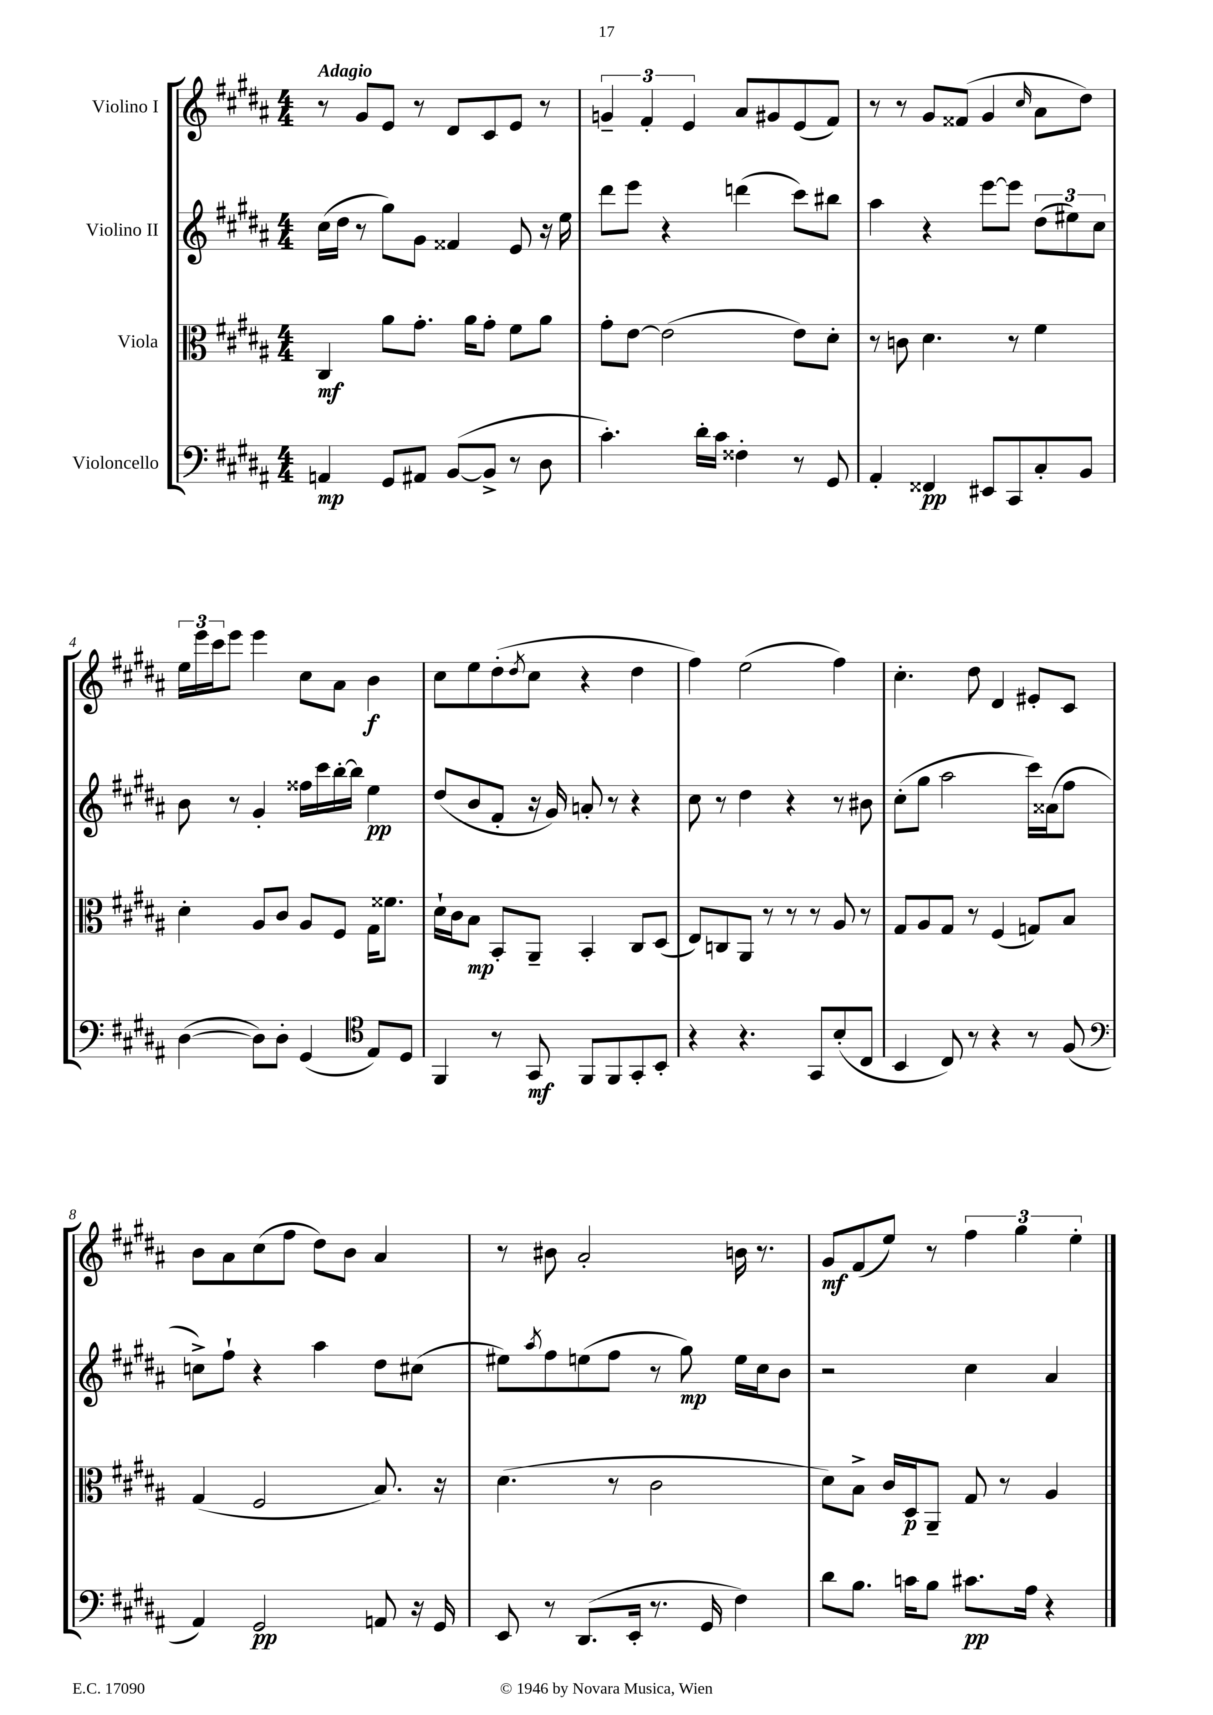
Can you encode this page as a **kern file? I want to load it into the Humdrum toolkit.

**kern	**kern	**kern	**kern
*staff4	*staff3	*staff2	*staff1
*clefF4	*clefC3	*clefG2	*clefG2
*k[f#c#g#d#a#]	*k[f#c#g#d#a#]	*k[f#c#g#d#a#]	*k[f#c#g#d#a#]
*M4/4	*M4/4	*M4/4	*M4/4
4AA/	4C#/	(16cc#\LL	8r
.	.	16dd#\JJ	.
.	.	8r	8g#/L
8GG#/L	8a#\L	8gg#\L)	8e/J
8AA#/J	8.g#'\J	8g#\J	8r
([8BB/L	.	4f##/	8d#/L
.	16a#\LK	.	.
8BB^/]J	8g#'\J	.	8c#/
8r	8f#\L	8e/	8e/J
8D#\	8a#\J	16r	8r
.	.	16ee\	.
=	=	=	=
4.c#'\)	8g#'\L	8ddd#\L	6g~/
.	[8e\J	8eee\J	.
.	.	.	6f#'/
.	(2e\]	4r	.
.	.	.	6e/
16d#'\LL	.	.	.
16c#\JJ	.	.	.
4F##'\	.	(4ddd\	8a#/L
.	.	.	8g#/
8r	8e\L)	8ccc#\L)	(8e/
8GG#/	8d#'\J	8bb#\J	8f#/J)
=	=	=	=
4AA#'/	8r	4aa#\	8r
.	8c\	.	8r
4FF##/	4.d#\	4r	8g#/L
.	.	.	(8f##/J
8EE#/L	.	[8eee\L	4g#/
8CC#/	8r	8eee\]J	.
.	.	.	16qqcc#/
8C#'/	4f#\	(12dd#\L	8a#\L
.	.	12ee#\)	.
8BB/J	.	.	8dd#\J)
.	.	12cc#\J	.
=	=	=	=
([4D#\	4d#'\	8b\	24ee\LL
.	.	.	24eee\
.	.	.	24ccc#\J
.	.	8r	8eee\J
8D#\]L)	8A#/L	4g#'/	4eee\
8D#'\J	8c#/J	.	.
(4GG#/	8A#/L	16ff##\LL	8cc#\L
.	.	16ccc#\	.
.	8F#/J	[16bb'\	8a#\J
.	.	16bb\]JJ	.
*clefC4	*	*	*
8E/L)	16G#\LK	4ee\	4b\
.	8.f##\J	.	.
8D#/J	.	.	.
=	=	=	=
4FF#/	16d#`\LL	(8dd#/L	8cc#\L
.	16c#\J	.	.
.	8B\J	8b/	8ee\
8r	8BB'/L	8f#'/J	(8dd#'\
.	.	.	8qdd#/
8GG#/	8AA#~/J	16r	8cc#\J
.	.	16g#/)	.
8FF#/L	4BB'/	8a'/	4r
8FF#/	.	8r	.
8GG#'/	8C#/L	4r	4dd#\
8BB'/J	(8D#/J	.	.
=	=	=	=
4r	8E/L)	8cc#\	4ff#\)
.	8C/	8r	.
4.r	8AA#/J	4dd#\	(2ee\
.	8r	.	.
.	8r	4r	.
8GG#/L	8r	.	.
(8B'/	8A#/	8r	4ff#\)
8C#/J	8r	8b#\	.
=	=	=	=
4BB/	8G#/L	(8cc#'\L	4.cc#'\
.	8A#/	8gg#\J	.
8C#/)	8G#/J	2aa#\	.
8r	8r	.	8dd#\
4r	(4F#/	.	4d#/
8r	8G/L)	16ccc#\LL)	8e#'/L
.	.	(16a##\J	.
(8F#/	8B/J	8ff#\J	8c#/J
=	=	=	=
*clefF4	*	*	*
4AA#/)	(4G#/	8cc^\L)	8b\L
.	.	8ff#`\J	8a#\
2GG#/	2F#/	4r	(8cc#\
.	.	.	8ff#\J
.	.	4aa#\	8dd#\L)
.	.	.	8b\J
8AA/	8.B/)	8dd#\L	4a#/
16r	.	(8cc#\J	.
16GG#/	16r	.	.
=	=	=	=
8EE/	(4.d#\	8ee#\L)	8r
.	.	8qaa#/	.
8r	.	8ff#\	8b#\
(8.DD#/L	.	(8ee\	2a#'/
.	8r	8ff#\J	.
16EE'/Jk	.	.	.
8.r	2c#\	8r	.
.	.	8gg#\)	.
16GG#/	.	.	.
4F#\)	.	16ee\LL	16b\
.	.	16cc#\J	8.r
.	.	8b\J	.
=	=	=	=
8d#\L	8d#\L)	2r	8g#/L
8.B\J	8B^\J	.	(8f#/
.	16c#/LL	.	8ee/J)
16c\LK	16D#/J	.	.
8B\J	8AA#~/J	.	8r
8.c#\L	8G#/	4cc#\	6ff#\
.	8r	.	.
.	.	.	6gg#\
16A#\Jk	.	.	.
4r	4A#/	4a#/	.
.	.	.	6ee'\
==	==	==	==
*-	*-	*-	*-
